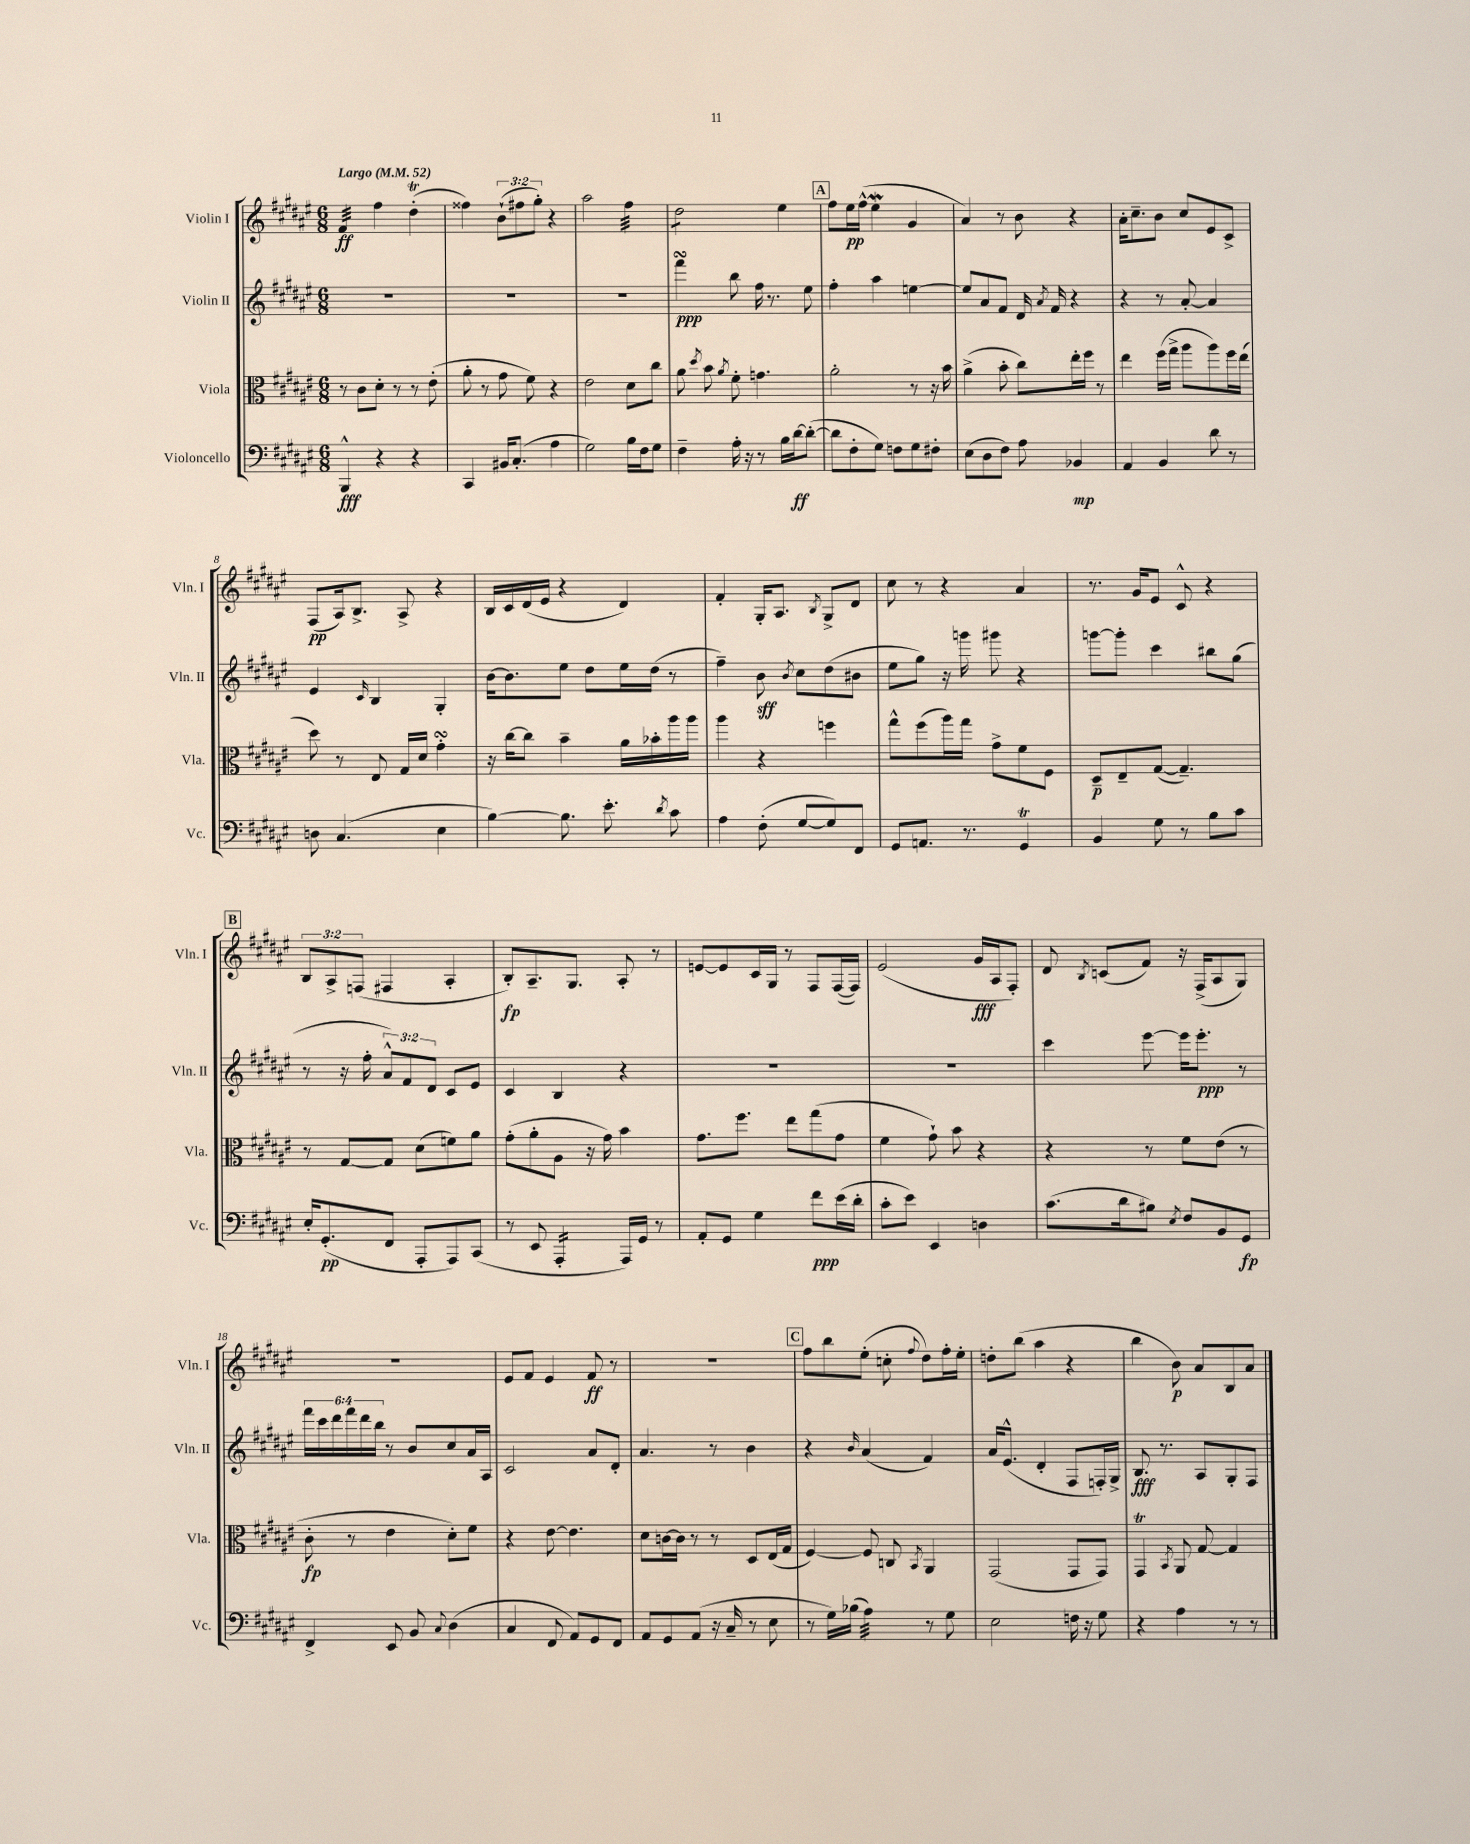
<<
\new StaffGroup <<
\new Staff = "s0" \with { instrumentName = "Violin I" shortInstrumentName = "Vln. I" } {
    \clef treble \key fis \major \numericTimeSignature \time 6/8 \override Staff.TupletNumber.text = #tuplet-number::calc-fraction-text \tempo "Largo" 4 = 52
    \autoBeamOff fis'4:32\ff fis''4 dis''4-.\trill( |
    fisis''4) \tuplet 3/2 { b'8[-!( fis''8 gis''8]-.) } r4 |
    ais''2 fis''4:32 |
    dis''2:8 eis''4 |
    \mark \markup { \box "A" } fis''8[ eis''16\pp fis''16]-^( eis''4\mordent gis'4 |
    ais'4) r8 b'8 r4 |
    ais'16[-. cis''8.-- b'8] cis''8[ eis'8 cis'8]-> |
    fis8[\pp( ais16) b8.]-> ais8-> r4 |
    b16[ cis'16 dis'16( eis'16] r4 dis'4) |
    fis'4-. gis16[-. ais8.] \acciaccatura { b8 } gis8[-> dis'8] |
    cis''8 r8 r4 ais'4 |
    r8. gis'16[ eis'8] cis'8-^ r4 |
    \mark \markup { \box "B" } \tuplet 3/2 { b8[ ais8-> f8]( } fis4 ais4-. |
    b8[-.\fp) ais8.-- gis8.] ais8-. r8 |
    e'8[~ e'8 cis'16 gis16] r8 fis8[ fis16~( fis16]) |
    eis'2( gis'16[\fff ais16 fis8]-.) |
    dis'8 \acciaccatura { b8 } c'8[( fis'8]) r16 fis16[->( ais8 gis8]) |
    R2. |
    eis'8[ fis'8] eis'4 fis'8\ff r8 |
    R2. |
    \mark \markup { \box "C" } fis''8[ b''8 eis''8]-.( c''8-. \appoggiatura { fis''8 } dis''8[) fis''16-. eis''16]-. |
    d''8[-. b''8]( ais''4 r4 |
    b''4 b'8\p) ais'8[ b8 ais'8] \bar "|." |
}
\new Staff = "s1" \with { instrumentName = "Violin II" shortInstrumentName = "Vln. II" } {
    \clef treble \key fis \major \numericTimeSignature \time 6/8 \override Staff.TupletNumber.text = #tuplet-number::calc-fraction-text
    \autoBeamOff R2. |
    R2. |
    R2. |
    fis'''4\turn\ppp b''8 fis''16 r8. eis''8 |
    \mark \markup { \box "A" } fis''4-. ais''4 e''4~ |
    e''8[ ais'8 fis'8] dis'16 \acciaccatura { ais'8 } fis'16 r4 |
    r4 r8 ais'8~-. ais'4 |
    eis'4 \grace { cis'16 } b4 gis4-. |
    b'16[~ b'8. eis''8] dis''8[ eis''16 dis''16]( r8 |
    fis''4--) b'8\sff \acciaccatura { b'8 } cis''8[ dis''8( bis'8] |
    eis''8[ gis''8]) r16 g'''16 gis'''8 r4 |
    g'''8[~ g'''8]-. cis'''4 bis''8[ gis''8]( |
    \mark \markup { \box "B" } r8 r16 fis''16-. \tuplet 3/2 { ais'8[-^) fis'8 dis'8] } cis'8[ eis'8] |
    cis'4 b4 r4 |
    R2. |
    R2. |
    cis'''4 eis'''8~ eis'''16[ eis'''8.]-.\ppp r8 |
    \tuplet 6/4 { fis'''16[ cis'''16 dis'''16 fis'''16 dis'''16 b''16] } r8 b'8[ cis''8 ais'16 ais16] |
    cis'2 ais'8[ dis'8]-. |
    ais'4. r8 b'4 |
    \mark \markup { \box "C" } r4 \grace { b'16 } ais'4( fis'4) |
    ais'16[ eis'8.]-^( dis'4-. fis8[ f16-.) gis16]-> |
    b8.\fff r8. ais8[ gis8-. fis8] \bar "|." |
}
\new Staff = "s2" \with { instrumentName = "Viola" shortInstrumentName = "Vla." } {
    \clef alto \key fis \major \numericTimeSignature \time 6/8
    \autoBeamOff r8 cis'8[ dis'8]-. r8 r8 eis'8-.( |
    ais'8-. r8 gis'8 fis'8) r4 |
    eis'2 dis'8[ cis''8] |
    ais'8 \acciaccatura { dis''8 } b'8 \acciaccatura { ais'8 } fis'8-. g'4. |
    \mark \markup { \box "A" } ais'2-. r8 r16 b'16 |
    ais'4->( b'8-. cis''8[) eis''16-. fis''16] r8 |
    eis''4 fis''16[( gis''16]-> ais''8[ ais''8) fis''16 eis''16]( |
    dis''8) r8 eis8 gis16[ dis'16] gis'4-.\turn |
    r16 cis''16[~ cis''8] b'4-- ais'16[ bes'16-. ais''16 ais''16] |
    ais''4 r4 f''4 |
    gis''8[-^ fis''8( ais''16) gis''16] gis'8[-> fis'8 fis8] |
    dis8[--\p eis8-- gis8]~( gis4.--) |
    \mark \markup { \box "B" } r8 gis8[~ gis8] dis'8[( f'8) ais'8] |
    gis'8[-.( ais'8-. ais8] r16 gis'16) b'4 |
    gis'8.[ fis''8.] eis''8[ gis''8( gis'8] |
    fis'4 gis'8-!) b'8 r4 |
    r4 r8 fis'8[ eis'8]( r8 |
    cis'8-.\fp r8 eis'4 dis'8[-.) fis'8] |
    r4 eis'8~ eis'4. |
    dis'8[ c'16~ c'16] r8 r8 dis8[ eis16( gis16] |
    \mark \markup { \box "C" } fis4~) fis8 c8 \acciaccatura { b,8 } ais,4 |
    gis,2( gis,8[ gis,8]) |
    gis,4\trill \acciaccatura { b,8 } ais,8 gis8~ gis4 \bar "|." |
}
\new Staff = "s3" \with { instrumentName = "Violoncello" shortInstrumentName = "Vc." } {
    \clef bass \key fis \major \numericTimeSignature \time 6/8
    \autoBeamOff b,,4-^\fff r4 r4 |
    cis,4 bis,16[ cis8.]-.( ais4 |
    gis2) b16[ fis16 gis8] |
    fis4-- ais16-. r16 r8 b16[ dis'16~\ff dis'8]~-.( |
    \mark \markup { \box "A" } dis'8[ fis8-. gis8]) f8[ gis8 fis8]-. |
    eis8[( dis8 fis8]) ais8 bes,4\mp |
    ais,4 b,4 dis'8 r8 |
    d8 cis4.( eis4 |
    b4~) b8. eis'8.-. \acciaccatura { dis'8 } cis'8 |
    ais4 fis8-.( gis8[~ gis8) fis,8] |
    gis,8[ a,8.] r8. gis,4\trill |
    b,4 gis8 r8 b8[ cis'8] |
    \mark \markup { \box "B" } eis16[-. gis,8.-.\pp( fis,8] ais,,8[-. ais,,8) cis,8]( |
    r8 eis,8 ais,,4:16-. ais,,16[) gis,16] r8 |
    ais,8[-. gis,8] gis4 fis'8[\ppp eis'16( dis'16]-. |
    cis'8[-. eis'8]) eis,4 d4 |
    cis'8.[( dis'16 bis8]) \acciaccatura { eis8 } fis8[ b,8 gis,8]\fp |
    fis,4-> eis,8 b,8 \appoggiatura { cis8 } dis4( |
    cis4 fis,8 ais,8[) gis,8 fis,8] |
    ais,8[ gis,8 ais,8]( r16 cis16-- r8 eis8 |
    \mark \markup { \box "C" } r8 gis16[) bes16]( ais4:32) r8 gis8 |
    eis2 f16 r16 gis8 |
    r4 ais4 r8 r8 \bar "|." |
}
>>
>>
